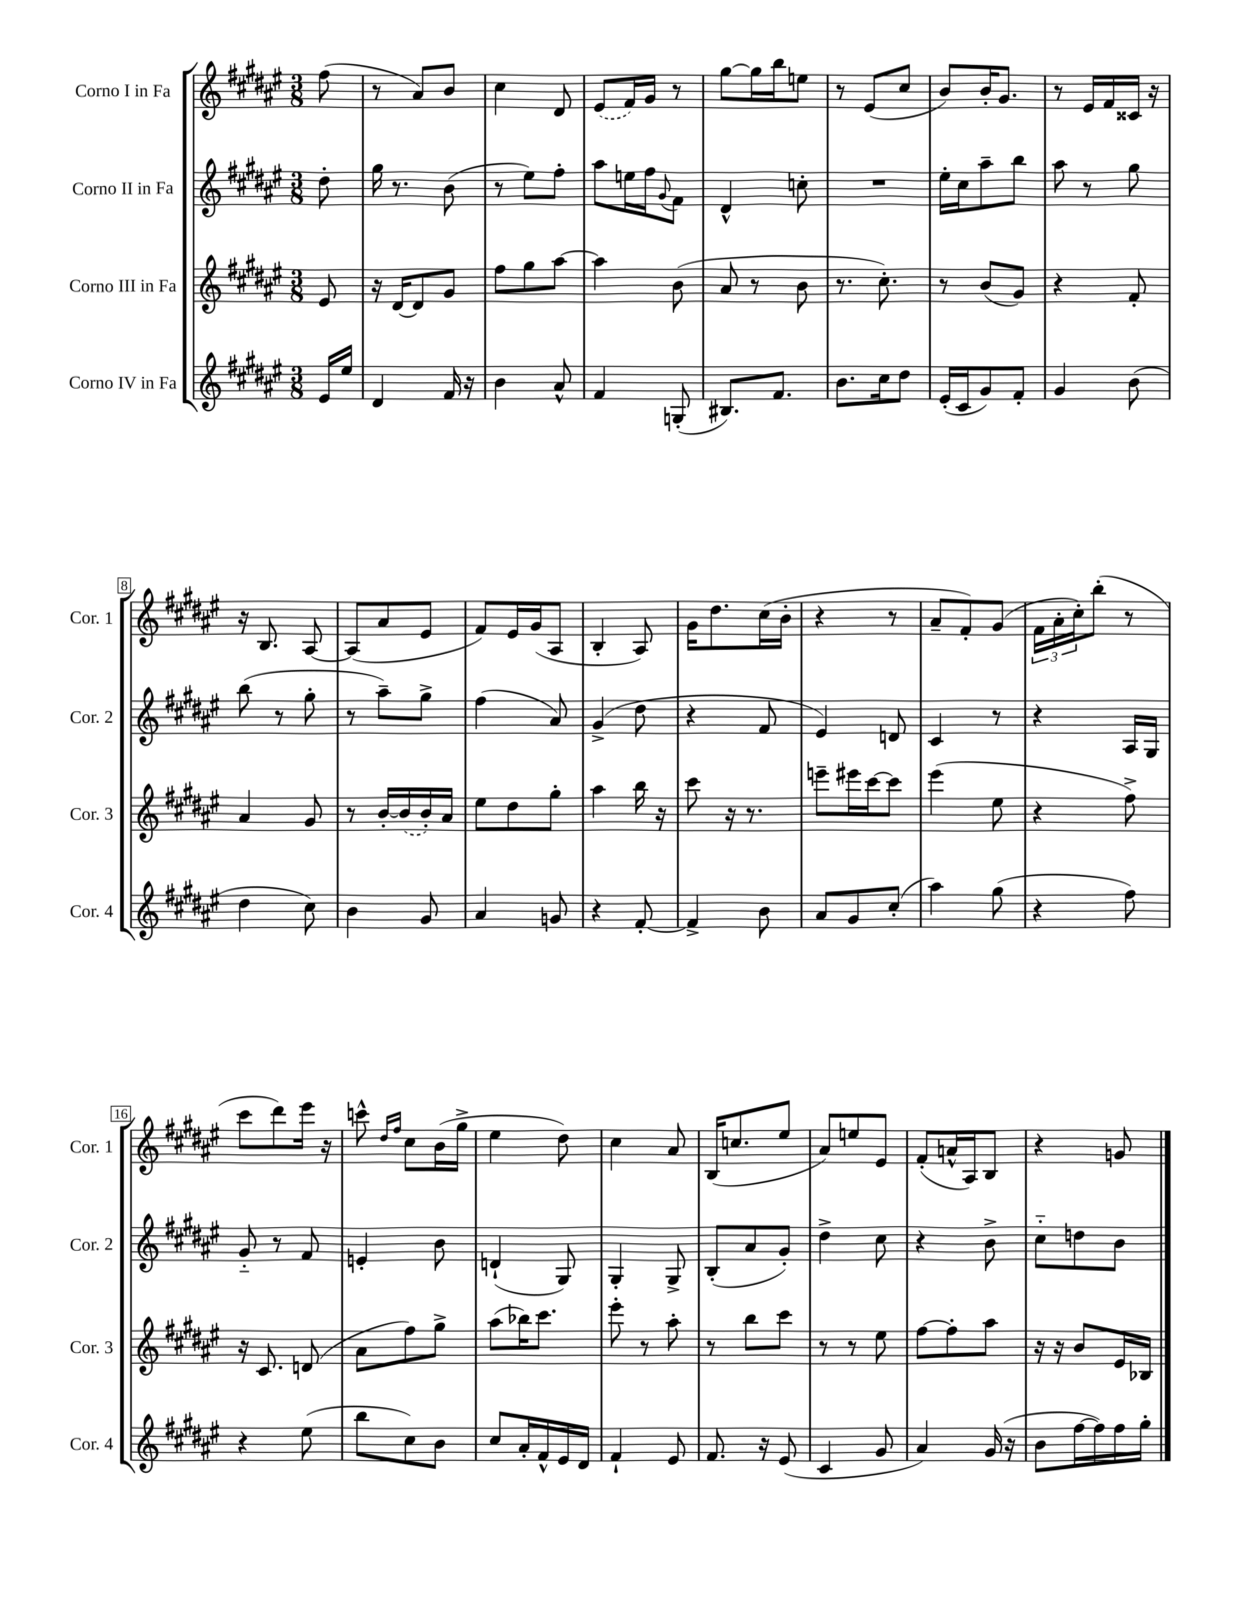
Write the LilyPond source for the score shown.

<<
\new StaffGroup <<
\new Staff = "s0" \with { instrumentName = "Corno I in Fa" shortInstrumentName = "Cor. 1" } {
    \clef treble \key fis \major \numericTimeSignature \time 3/8 \partial 8
    fis''8( |
    r8 ais'8) b'8 |
    cis''4 dis'8 |
    \once \slurDashed eis'8( fis'16) gis'16 r8 |
    gis''8~ gis''16 b''16 e''8 |
    r8 eis'8( cis''8 |
    b'8) b'16-. gis'8. |
    r8 eis'16 fis'16 cisis'16 r16 |
    r16 b8. ais8~ |
    ais8( ais'8 eis'8 |
    fis'8) eis'16 gis'16( ais8 |
    b4-. ais8) |
    gis'16 dis''8. cis''16( b'16-. |
    r4 r8 |
    ais'8-- fis'8-.) gis'8( |
    \tuplet 3/2 { fis'16 ais'16-. cis''16-.) } b''8-.( r8 |
    cis'''8 dis'''8) eis'''16 r16 |
    c'''8-^ \grace { dis''16 fis''16 } cis''8 b'16( gis''16-> |
    eis''4 dis''8) |
    cis''4 ais'8 |
    b16( c''8. eis''8 |
    ais'8) e''8 eis'8 |
    fis'8-.( a'16-^ ais16) b8 |
    r4 g'8 \bar "|." |
}
\new Staff = "s1" \with { instrumentName = "Corno II in Fa" shortInstrumentName = "Cor. 2" } {
    \clef treble \key fis \major \numericTimeSignature \time 3/8 \partial 8
    dis''8-. |
    gis''16 r8. b'8( |
    r8 eis''8) fis''8-. |
    ais''8 e''16 fis''16 \appoggiatura { gis'8 } fis'8 |
    dis'4-^ c''8-. |
    R4. |
    eis''16-. cis''16 ais''8-- b''8 |
    ais''8 r8 gis''8 |
    b''8( r8 gis''8-. |
    r8 ais''8--) gis''8-> |
    fis''4( ais'8) |
    gis'4->( dis''8 |
    r4 fis'8 |
    eis'4) d'8 |
    cis'4 r8 |
    r4 ais16 gis16 |
    gis'8-_ r8 fis'8 |
    e'4-. b'8 |
    d'4-!( gis8) |
    gis4-. gis8-> |
    b8-.( ais'8 gis'8-.) |
    dis''4-> cis''8 |
    r4 b'8-> |
    cis''8-_ d''8 b'8 \bar "|." |
}
\new Staff = "s2" \with { instrumentName = "Corno III in Fa" shortInstrumentName = "Cor. 3" } {
    \clef treble \key fis \major \numericTimeSignature \time 3/8 \partial 8
    eis'8 |
    r16 dis'16~ dis'8 gis'8 |
    fis''8 gis''8 ais''8~ |
    ais''4 b'8( |
    ais'8 r8 b'8 |
    r8. cis''8.-.) |
    r8 b'8( gis'8) |
    r4 fis'8-. |
    ais'4 gis'8 |
    r8 b'16~-. \once \slurDashed b'16( b'16-.) ais'16 |
    eis''8 dis''8 gis''8-. |
    ais''4 b''16 r16 |
    cis'''8 r16 r8. |
    e'''8-- eis'''16 cis'''16~ cis'''8 |
    eis'''4( eis''8 |
    r4 fis''8->) |
    r16 cis'8. d'8( |
    ais'8 fis''8) gis''8-> |
    ais''8( bes''16) cis'''8. |
    eis'''8-. r8 ais''8-. |
    r8 b''8 cis'''8 |
    r8 r8 eis''8 |
    fis''8~ fis''8-. ais''8 |
    r16 r16 b'8 eis'16 bes16 \bar "|." |
}
\new Staff = "s3" \with { instrumentName = "Corno IV in Fa" shortInstrumentName = "Cor. 4" } {
    \clef treble \key fis \major \numericTimeSignature \time 3/8 \partial 8
    eis'16 eis''16 |
    dis'4 fis'16 r16 |
    b'4 ais'8-^ |
    fis'4 g8-.( |
    bis8.) fis'8. |
    b'8. cis''16 dis''8 |
    eis'16-.( cis'16 gis'8) fis'8-. |
    gis'4 b'8( |
    dis''4 cis''8) |
    b'4 gis'8 |
    ais'4 g'8 |
    r4 fis'8~-. |
    fis'4-> b'8 |
    ais'8 gis'8 cis''8-.( |
    ais''4) gis''8( |
    r4 fis''8) |
    r4 eis''8( |
    b''8 cis''8) b'8 |
    cis''8 ais'16-. fis'16-^ eis'16 dis'16 |
    fis'4-! eis'8 |
    fis'8. r16 eis'8( |
    cis'4 gis'8 |
    ais'4) gis'16( r16 |
    b'8 fis''16~ fis''16) fis''16 gis''16-. \bar "|." |
}
>>
>>
\layout { \context { \Score \override BarNumber.stencil = #(make-stencil-boxer 0.1 0.3 ly:text-interface::print) } }
